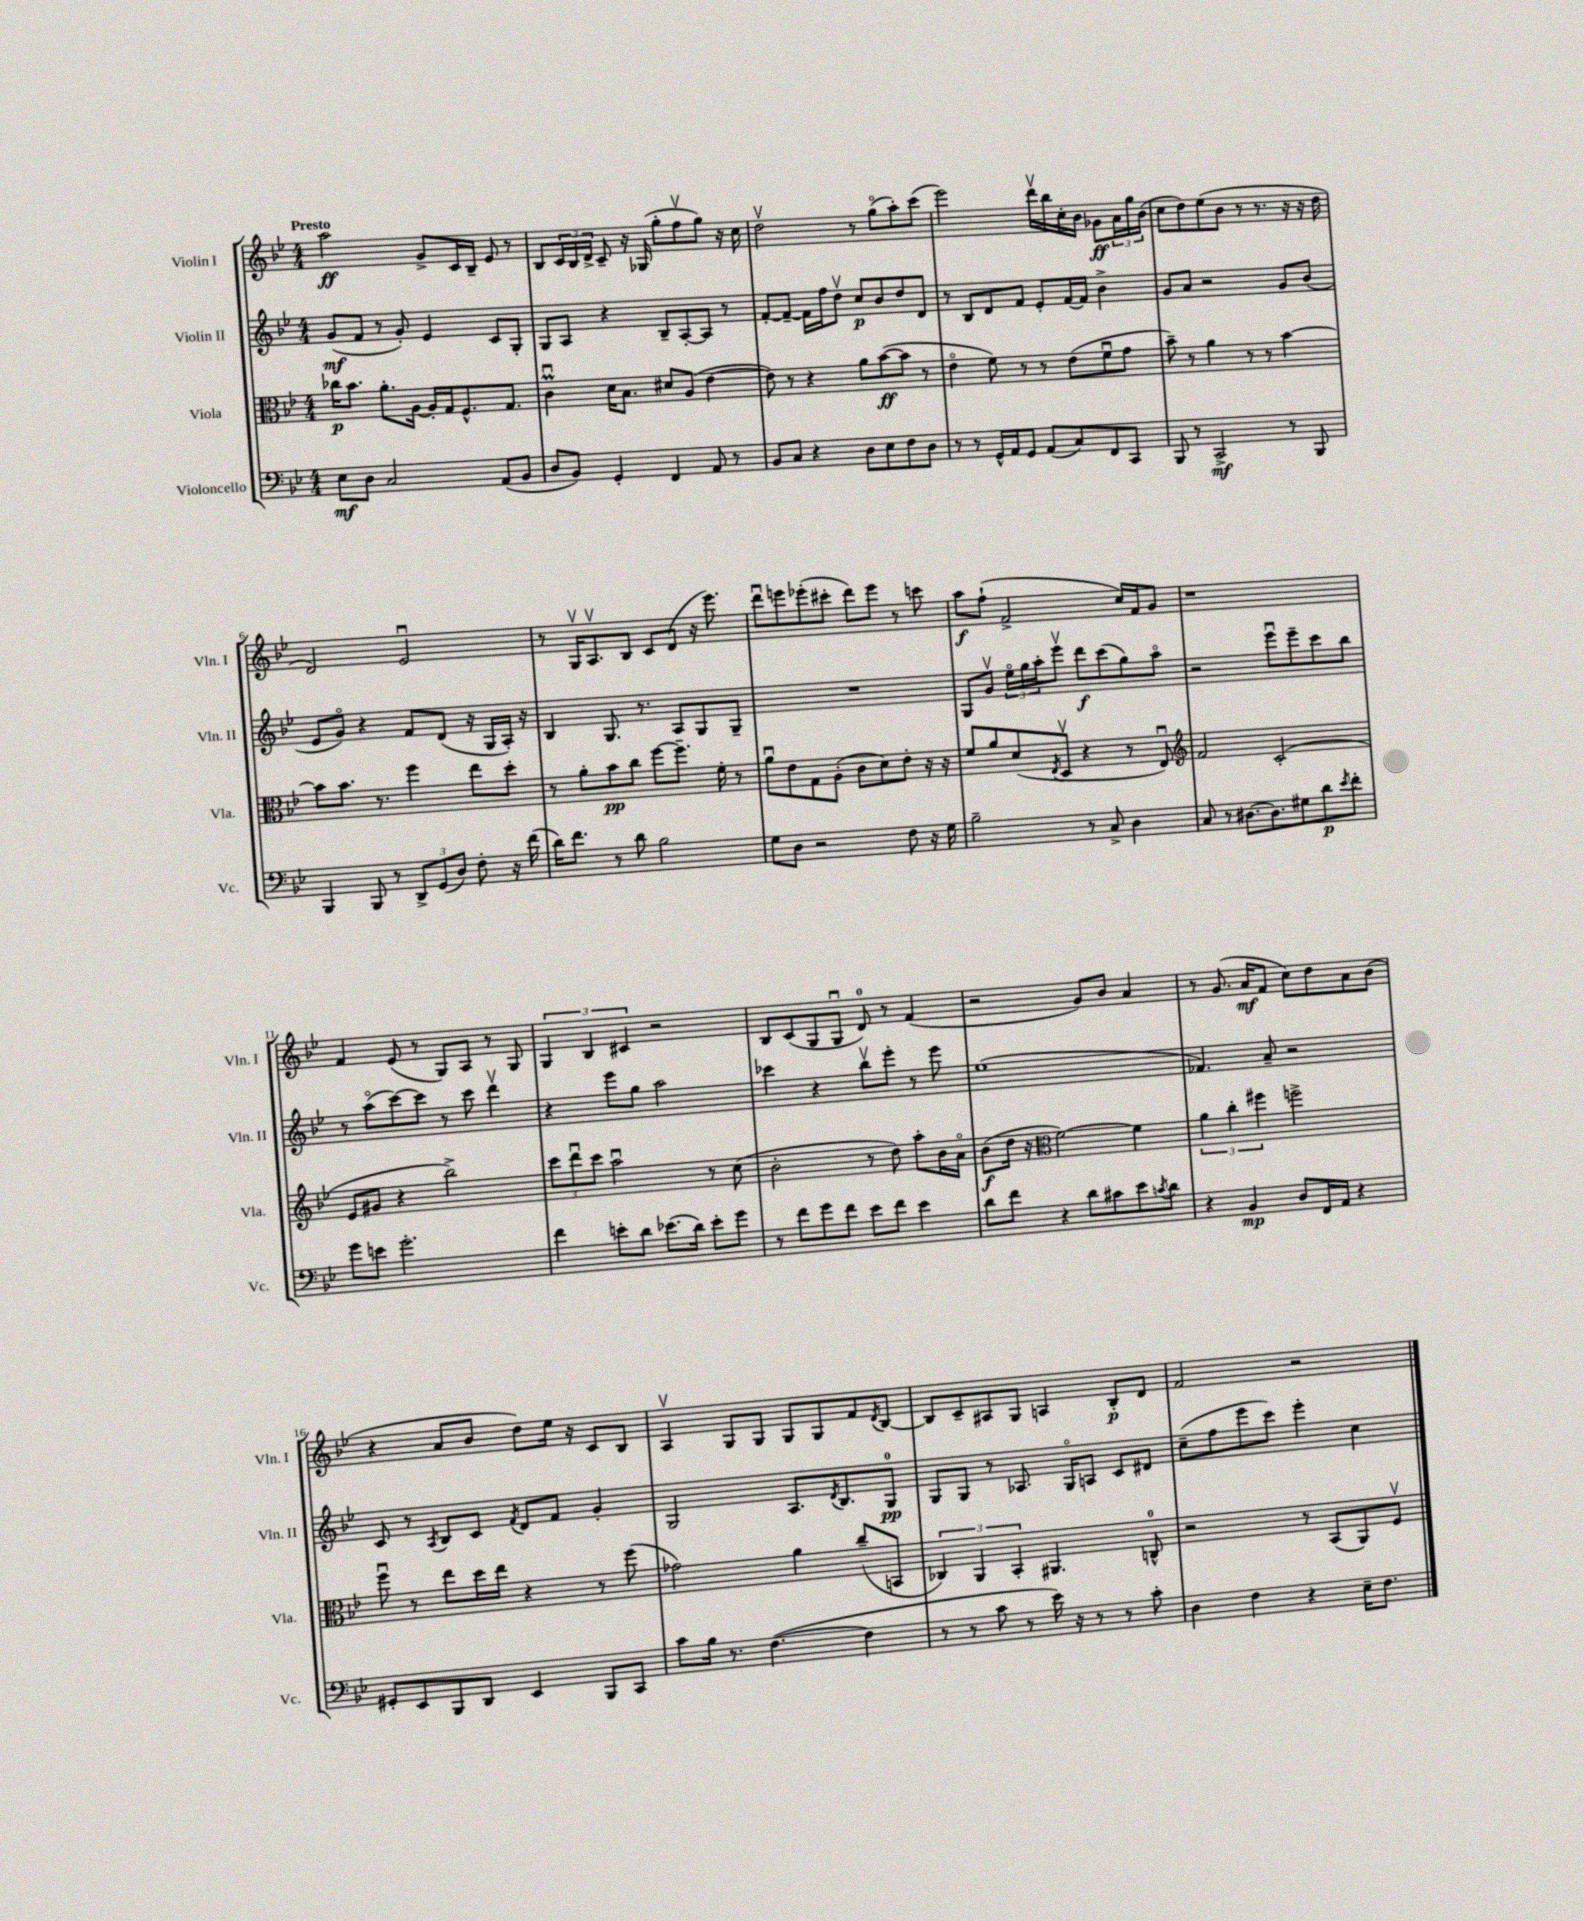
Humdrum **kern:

**kern	**dynam	**kern	**dynam	**kern	**dynam	**kern	**dynam
*part4	*part4	*part3	*part3	*part2	*part2	*part1	*part1
*staff4	*staff4	*staff3	*staff3	*staff2	*staff2	*staff1	*staff1
*I"Violoncello	*	*I"Viola	*	*I"Violin II	*	*I"Violin I	*
*I'Vc.	*	*I'Vla.	*	*I'Vln. II	*	*I'Vln. I	*
*clefF4	*	*clefC3	*	*clefG2	*	*clefG2	*
*k[b-e-]	*	*k[b-e-]	*	*k[b-e-]	*	*k[b-e-]	*
*M4/4	*	*M4/4	*	*M4/4	*	*M4/4	*
=1	=1	=1	=1	=1	=1	=1	=1
!	!	!	!	!	!	!LO:TX:a:B:t=Presto	!
8E-\L	mf	16cc-X\KL	p	(8g/L	mf	2aa\	ff
.	.	8.b-\J	.	.	.	.	.
8D\J	.	.	.	8f/J	.	.	.
2C/	.	8.a'\L	.	8r	.	.	.
.	.	.	.	8g'/)	.	.	.
.	.	[16A\Jk	.	.	.	.	.
.	.	16A'/LL]	.	4e-/	.	8g^/L	.
.	.	16G/J	.	.	.	.	.
.	.	8.F^^/	.	.	.	16c/L	.
.	.	.	.	.	.	16B-~/JJ	.
(8AA/L	.	.	.	8c/L	.	8e-/	.
.	.	8.G/J	.	.	.	.	.
8BB-/J	.	.	.	8G'/J	.	8r	.
=2	=2	=2	=2	=2	=2	=2	=2
8D/L	.	4cMu\	.	8G/L	.	8B-/L	.
8BB-/J)	.	.	.	8A/J	.	24c/L	.
.	.	.	.	.	.	24B-/	.
.	.	.	.	.	.	24d^/JJ	.
4GG'/	.	16d\KL	.	4r	.	8c~/	.
.	.	8.B-\J	.	.	.	.	.
.	.	.	.	.	.	16r	.
.	.	.	.	.	.	(16G-X/	.
4FF/	.	8d#X/L	.	8B-~/L	.	8gg'\L	.
.	.	(8A/J	.	[8A'/	.	8ffv\	.
8AA/	.	[4e-\	.	8A/J]	.	8gg\J)	.
8r	.	.	.	8r	.	16r	.
.	.	.	.	.	.	16cc\	.
=3	=3	=3	=3	=3	=3	=3	=3
8BB-/L	.	8e-\])	.	[8f'/L	.	2ddv\	.
8C/J	.	8r	.	8f~/J_	.	.	.
4r	.	4r	.	16f\LL]	.	.	.
.	.	.	.	16ff\J	.	.	.
.	.	.	.	8ddv\J	.	.	.
8D\L	.	8a\L	.	8cc/L	p	8r	.
8E-\	.	([8b-\	ff	8b-/	.	(8gg\L	.
8F\	.	8b-\J]	.	8dd/	.	8aa'\)	.
8D\J	.	8r	.	8d/J	.	(8ccc\J	.
=4	=4	=4	=4	=4	=4	=4	=4
8r	.	4e-\	.	8r	.	2eee-\)	.
8r	.	.	.	8B-/L	.	.	.
16GG^^/LL	.	8f\)	.	8d/	.	.	.
16AA/J	.	.	.	.	.	.	.
8GG/J	.	8r	.	8f/J	.	.	.
(8AA/L	.	8r	.	8e-'/L	.	16dddv\LL	.
.	.	.	.	.	.	16bb-\	.
8C/)	.	(8e-\L	.	[16f/L	.	16cc'\	.
.	.	.	.	16f/JJ]	.	16b-\JJ	.
8FF/	.	8fu\	.	4b-^\	.	8g-X\L	ff
8CC/J	.	8g\J	.	.	.	24a\L	.
.	.	.	.	.	.	24gg\	.
.	.	.	.	.	.	(24b-\JJ	.
=5	=5	=5	=5	=5	=5	=5	=5
8BBB-/	.	8b-~\)	.	8g/L	.	8cc\L	.
8r	.	8r	.	8a/J	.	8dd\)	.
2CC^/	mf	4a\	.	2r	.	(8ee-\	.
.	.	.	.	.	.	8b-\J	.
.	.	8r	.	.	.	8r	.
.	.	8r	.	.	.	8.r	.
8r	.	[4b-\	.	8g/L	.	.	.
.	.	.	.	.	.	16r	.
8BBB-/	.	.	.	(8b-/J	.	16r	.
.	.	.	.	.	.	16dd\	.
!!LO:LB:g=z
=6	=6	=6	=6	=6	=6	=6	=6
4BBB-/	.	8b-\L]	.	8e-/L	.	2d/)	.
.	.	8.b-\J	.	8g/J)	.	.	.
8BBB-/	.	.	.	4r	.	.	.
.	.	8.r	.	.	.	.	.
8r	.	.	.	.	.	.	.
12DD^/L	.	4ff\	.	8f/L	.	2e-u/	.
(12GG/	.	.	.	.	.	.	.
.	.	.	.	(8d/J	.	.	.
12D/J)	.	.	.	.	.	.	.
8F'\	.	8ee-\L	.	16r	.	.	.
.	.	.	.	16G/LL	.	.	.
16r	.	8dd'\J	.	16A'/JJ)	.	.	.
(16f\	.	.	.	16r	.	.	.
=7	=7	=7	=7	=7	=7	=7	=7
16d\KL)	.	8r	.	4B-/	.	8r	.
8.f\J	.	.	.	.	.	.	.
.	.	8a'\L	.	.	.	16Gv/KL	.
.	.	.	.	.	.	8.Av/	.
8r	.	8b-\	pp	8.G/	.	.	.
8d\	.	8cc\J	.	.	.	8B-/J	.
.	.	.	.	8.r	.	.	.
2B-\	.	[8ff\L	.	.	.	8c/L	.
.	.	8.ff~\J]	.	8A/L	.	(8d/J	.
.	.	.	.	8G/	.	16r	.
.	.	16f'\	.	.	.	8.eee-\)	.
.	.	8r	.	8G~/J	.	.	.
=8	=8	=8	=8	=8	=8	=8	=8
8G\L	.	8au\L	.	1r	.	8dddu\L	.
8D\J	.	8e-\	.	.	.	8eeen\	.
2r	.	8G\	.	.	.	(8eee-X'\	.
.	.	(8A'\J	.	.	.	8ccc#X'\J	.
.	.	8c\L	.	.	.	8ddd\L)	.
.	.	8d\)	.	.	.	8eee-\J	.
8F\	.	8e-'\J	.	.	.	8r	.
16r	.	16r	.	.	.	8cccn\	.
16G\	.	16r	.	.	.	.	.
=9	=9	=9	=9	=9	=9	=9	=9
2B-~\	.	8f/L	.	8G/L	.	8aa\L	f
.	.	8a/	.	8gv/J	.	(8ff`\J	.
.	.	(8d/	.	24ee-\LL	.	2f^/	.
.	.	.	.	24gg\	.	.	.
.	.	.	.	24aa'\J	.	.	.
.	.	8qE-/	.	.	.	.	.
.	.	8Dv/J	.	8eee-v\J	.	.	.
8r	.	4r	.	8ddd\L	f	.	.
8C^/	.	.	.	(8ccc\	.	.	.
4D\	.	8r	.	8gg\)	.	16cc/LL)	.
.	.	.	.	.	.	16f/J	.
.	.	8E-u/)	.	8aa\J	.	8g/J	.
=10	=10	=10	=10	=10	=10	=10	=10
*	*	*clefG2	*	*	*	*	*
8C/	.	2f/	.	2r	.	1r	.
8r	.	.	.	.	.	.	.
[8.D#X\L	.	.	.	.	.	.	.
8.D#\]	.	.	.	.	.	.	.
.	.	(2c'/	.	8eee-u\L	.	.	.
8G#X\	.	.	.	8eee-~\	.	.	.
8d\	p	.	.	8ccc\	.	.	.
8qe-/	.	.	.	.	.	.	.
8f'\J	.	.	.	8bb-\J	.	.	.
!!LO:LB:g=z
=11	=11	=11	=11	=11	=11	=11	=11
8g\L	.	8e-/L	.	8r	.	4f/	.
8en\J	.	8g#X/J	.	(8aa\L	.	.	.
2.g'\	.	4r	.	[8ccc\)	.	(8e-/	.
.	.	.	.	8ccc\J]	.	8r	.
.	.	2bb-^\)	.	8r	.	8G/L)	.
.	.	.	.	8ccc\	.	8A/J	.
.	.	.	.	4dddv\	.	8r	.
.	.	.	.	.	.	8G/	.
=12	=12	=12	=12	=12	=12	=12	=12
4f\	.	12ccc\L	.	4r	.	6G/	.
.	.	12dddu\	.	.	.	.	.
.	.	12ccc\J	.	.	.	6B-/	.
8en'\L	.	2aau\	.	8eee-\L	.	.	.
.	.	.	.	.	.	6c#X/	.
8d\J	.	.	.	8gg\J	.	.	.
(8.e-X\L	.	.	.	2aa\	.	2r	.
16d\Jk)	.	.	.	.	.	.	.
8e-'\L	.	8r	.	.	.	.	.
8g\J	.	(8cc\	.	.	.	.	.
=13	=13	=13	=13	=13	=13	=13	=13
8r	.	2b-'\	.	4ccc-X\	.	8B-/L	.
8f\L	.	.	.	.	.	(8c/	.
8g\	.	.	.	4r	.	8G/	.
8f\J	.	.	.	.	.	8Gu/J	.
8e-\L	.	8r	.	8bb-v\L	.	8d/)	.
8f\J	.	8dd\)	.	8eee-'\J	.	8r	.
4e-\	.	8aa'\L	.	8r	.	(4f/	.
.	.	16b-\L	.	8eee-\	.	.	.
.	.	16a\JJ	.	.	.	.	.
=14	=14	=14	=14	=14	=14	=14	=14
8d\L	.	(8b-\L	f	(1ee-	.	2r	.
8f\J	.	16dd\Jk	.	.	.	.	.
.	.	16r	.	.	.	.	.
*	*	*clefC3	*	*	*	*	*
4r	.	[2f\)	.	.	.	.	.
8d\L	.	.	.	.	.	8g/L)	.
8c#X\	.	.	.	.	.	8b-/J	.
8e-\	.	4f\]	.	.	.	4a/	.
8qcn/	.	.	.	.	.	.	.
8d\J	.	.	.	.	.	.	.
=15	=15	=15	=15	=15	=15	=15	=15
4r	.	6a\	.	4.f-X/)	.	8r	.
.	.	.	.	.	.	(8.g/	.
.	.	6cc'\	.	.	.	.	.
4BB-/	mp	.	.	.	.	.	.
.	.	.	.	.	.	16a/KL	mf
.	.	6ff#X\	.	.	.	.	.
.	.	.	.	8a~/	.	8f/J	.
8D/L	.	2ffn^\	.	2r	.	8cc\L)	.
16FF/L	.	.	.	.	.	8dd\	.
16AA/JJ	.	.	.	.	.	.	.
4r	.	.	.	.	.	8a\	.
.	.	.	.	.	.	(8b-\J	.
!!LO:LB:g=z
=16	=16	=16	=16	=16	=16	=16	=16
8GG#X'/L	.	8ffu\	.	8c/	.	4r	.
8EE-/	.	8r	.	8r	.	.	.
.	.	.	.	8qA/	.	.	.
8BBB-/	.	8ee-\L	.	8B-/L	.	8a/L	.
8DD/J	.	16dd\L	.	8c/J	.	8b-/J	.
.	.	16ee-\JJ	.	.	.	.	.
.	.	.	.	8qf/	.	.	.
4EE-/	.	4r	.	8d/L	.	8dd\L)	.
.	.	.	.	8f/J	.	16ee-\Jk	.
.	.	.	.	.	.	16r	.
8BBB-/L	.	8r	.	4g'/	.	8c/L	.
8CC/J	.	(8ff\	.	.	.	8B-/J	.
=17	=17	=17	=17	=17	=17	=17	=17
8c\L	.	2g-X\)	.	2G/	.	4Av/	.
16B-\Jk	.	.	.	.	.	.	.
8.r	.	.	.	.	.	.	.
.	.	.	.	.	.	8G/L	.
([4.F\	.	.	.	.	.	8G/J	.
.	.	4a\	.	8.A/L	.	8G/L	.
.	.	.	.	.	.	8G/	.
.	.	.	.	8qd/	.	.	.
.	.	.	.	8.B-/	.	.	.
4F\]	.	(8cc~/L	.	.	.	8f/	.
.	.	.	.	.	.	8qd/	.
.	.	8BBn/J	.	8G/J	pp	[8B-/J	.
=18	=18	=18	=18	=18	=18	=18	=18
8r	.	6C-X/)	.	8G/L	.	8B-/L]	.
8r	.	.	.	8G/J	.	8c~/	.
.	.	6AA/	.	.	.	.	.
8c\	.	.	.	8r	.	8A#X/	.
.	.	6BB-'/	.	.	.	.	.
8r	.	.	.	8.A-X/	.	8G/J	.
16e-\)	.	4.AA#X/	.	.	.	4An/	.
16r	.	.	.	16G/KL	.	.	.
8r	.	.	.	8An/J	.	.	.
8r	.	.	.	8c/L	.	8B-'/L	p
8c'\	.	8Cn^^/	.	8d#X/J	.	8d/J	.
=19	=19	=19	=19	=19	=19	=19	=19
4D\	.	2r	.	(8cc~\L	.	2f/	.
.	.	.	.	8ff\	.	.	.
4F\	.	.	.	8eee-\	.	.	.
.	.	.	.	8ccc\J)	.	.	.
4r	.	8r	.	4eee-'\	.	2r	.
.	.	(8BB-/L	.	.	.	.	.
16E-~\KL	.	8AA/)	.	4cc\	.	.	.
8.F\J	.	.	.	.	.	.	.
.	.	8Fv/J	.	.	.	.	.
==	==	==	==	==	==	==	==
*-	*-	*-	*-	*-	*-	*-	*-
